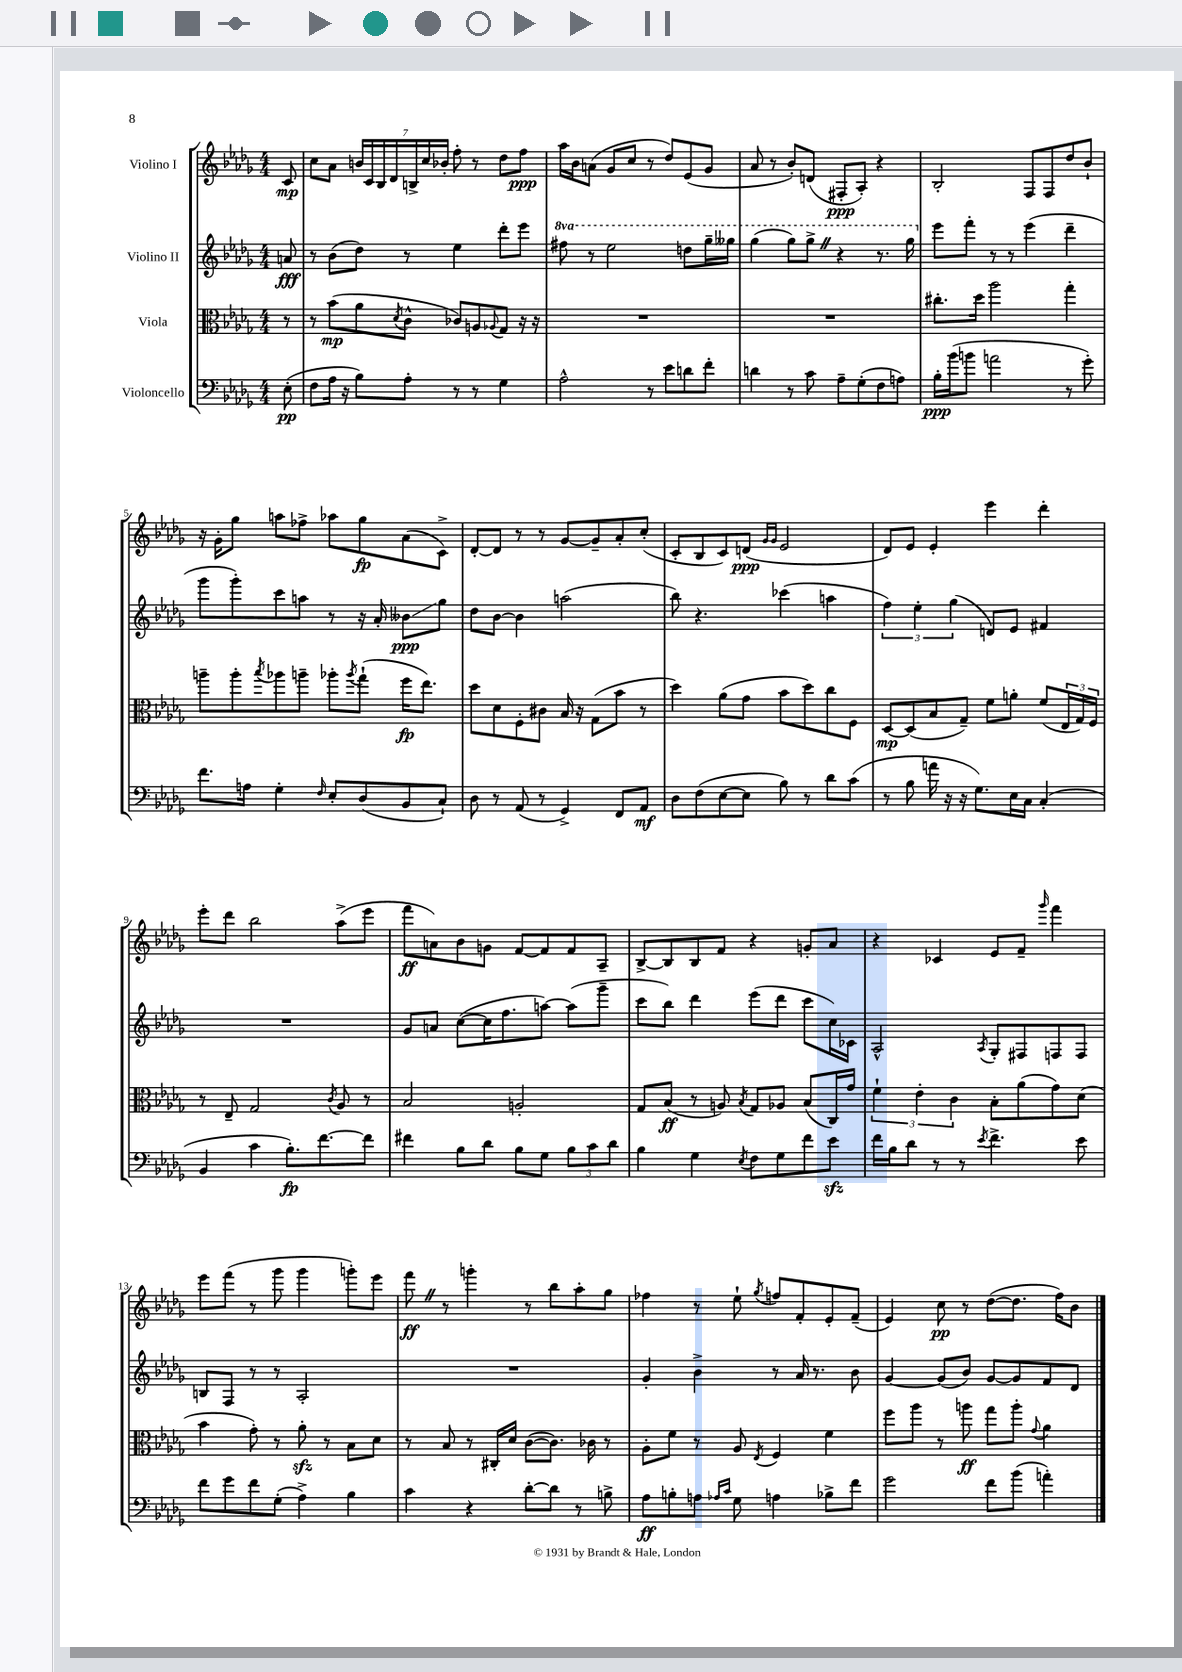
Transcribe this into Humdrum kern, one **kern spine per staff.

**kern	**kern	**kern	**kern
*staff4	*staff3	*staff2	*staff1
*clefF4	*clefC3	*clefG2	*clefG2
*k[b-e-a-d-g-]	*k[b-e-a-d-g-]	*k[b-e-a-d-g-]	*k[b-e-a-d-g-]
*M4/4	*M4/4	*M4/4	*M4/4
(8E-'	8r	8a	8c
=	=	=	=
8F	8r	8r	8cc
16A-	(8b-	(8b-	8a-
16r	.	.	.
8B-)	8a-	8dd-)	28b
.	.	.	28c
.	.	.	28B-
.	.	.	28d-
.	8qd-	.	.
8A-'	8c^^	8r	.
.	.	.	28B^
.	.	.	28cc
.	.	.	28b-'
8r	8c-)	4ee-	8ff'
8r	8A	.	8r
.	8qqA-	.	.
4G-	8G-	8ddd-'	8dd-
.	16r	8eee-	8ff
.	16r	.	.
=	=	=	=
2A-^^	1r	8fff#	16aa-
.	.	.	16b-
.	.	8r	(8a
.	.	2eee-	8g-
.	.	.	8cc
8r	.	.	8r
8e-	.	.	8dd-)
8d	.	8ddd	(8e-
8f'	.	16ggg-~	8g-
.	.	16ggg--	.
=	=	=	=
4d	1r	(4ggg-	8a-
.	.	.	8r
8r	.	8ggg-)	8b-')
8c	.	8ggg-^	(8d
8A-~	.	4r	8F#'
(8G-'	.	.	8A-')
8F	.	8.r	4r
8A)	.	.	.
.	.	16ggg-	.
=	=	=	=
16B-'	8.cc#'	8eee-	2B-'
(16b-	.	.	.
8b	.	8fff'	.
.	16dd-	.	.
2a	2aa-	8r	.
.	.	8r	.
.	.	(4eee-	8F
.	.	.	8F
8r	4gg-'	4ddd-~	8dd-
8g-')	.	.	8b-`
=	=	=	=
8.f	8aa~	8ggg-	16r
.	.	.	16g-'
.	8aa'	8ggg-')	8gg-
16A	.	.	.
.	8qbb-	.	.
4G-'	8aa-	8ccc	8aa
.	8aa~	8aa	8ff-^
16qqF	.	.	.
8E-'	8aa-'	8r	8aa-
.	8qaa-	.	.
(8D-	(8gg-`	16r	8gg-
.	.	16a-'	.
8BB-	16ff	8b--	(8a-
.	8.ee-)	.	.
8C`)	.	8gg-	8c^)
=	=	=	=
8D-	8dd-	8dd-	[8d-'
8r	8d-	[8b-	8d-]
(8AA-	8F'	4b-]	8r
8r	8c#	.	8r
4GG-^)	16B-	(2aa	[8g-
.	16r	.	.
.	(8G-	.	8g-~]
8FF	8b-	.	8a-'
8AA-	8r	.	(8cc'
=	=	=	=
8D-	4dd-)	8bb-)	8c'
(8F	.	4.r	8B-
[8E-	(8a-	.	8c)
8E-]	8g-	.	(8d
.	.	.	16qqg-
.	.	.	16qqg-
8B-)	8b-	(4ccc-	2e-
8r	8dd-)	.	.
8d-	8cc	4aa	.
(8c	8F	.	.
=	=	=	=
8r	[8D-	6ff)	8d-)
8B-	(8D-]	.	8e-
.	.	6ee-'	.
16a	8B-	.	4e-'
16r	.	.	.
.	.	(6gg-	.
16r	8G-~)	.	.
8.G-)	.	.	.
.	8f	8d)	4eee-
16E-	8a'	8e-	.
16C	.	.	.
(4C'	(8f	4f#	4ddd-'
.	24E-	.	.
.	24G-)	.	.
.	24F	.	.
=	=	=	=
4BB-	8r	1r	8eee-'
.	8E-~	.	8ddd-
4c	2G-	.	2bb-
8.B-')	.	.	.
[8.f	.	.	.
.	8qc	.	.
.	8A-	.	(8aa-^
8f]	8r	.	8eee-
=	=	=	=
4f#	2B-	8g-	8fff
.	.	8a	8a)
8B-	.	([8cc	8b-
8d-	.	16cc]	8g
.	.	8.ff	.
8B-	2A'	.	[8f
8G-	.	[8aa)	8f]
12B-	.	(8aa]	8f
12c	.	.	.
.	.	8ggg-~	8A-~
12d-	.	.	.
=	=	=	=
4B-	8G-	8ccc	[8B-^
.	(8B-	8bb-)	8B-]
4G-	8r	4ddd-	8B-
.	8A)	.	8f
8qE-	8qB-	.	.
8F	8G-	(8eee-	4r
8G-	8A-	8ddd-	.
8f	(8B-	8ccc	8g'
8e-	16C)	16cc)	8a-
.	16g-	16c-	.
=	=	=	=
16f	6f`	2A-^^	4r
16B-	.	.	.
8d-	.	.	.
.	6e-'	.	.
8r	.	.	4c-
.	6c	.	.
8r	.	.	.
8qe-	.	8qA-	.
4.f^	8B-'	8G-'	8e-
.	(8a-	8F#	8f~
.	.	.	16qqggg-
.	8g-)	8F	4fff
8e-	(8d-	8F	.
=	=	=	=
8f	4b-	8B	8eee-
8g-	.	8F	(8fff
8f	8g-')	8r	8r
(8G-'	8r	8r	8ggg-
4A-^)	8a-'	2A-'	4ggg-
.	8r	.	.
4B-	8B-	.	8ggg')
.	8d-	.	8eee-
=	=	=	=
4c	8r	1r	8fff
.	8B-	.	8r
4r	8r	.	4ggg'
.	16C#'	.	.
.	16d-	.	.
[8d-'	([8c	.	8r
8d-]	8.c])	.	8bb-
8r	.	.	8aa-'
.	16c-	.	.
8B^	8r	.	8gg-
=	=	=	=
8A-	8A-'	4g-'	4ff-
8B'	8f	.	.
8A	8r	4b-^	8r
16qqA-	.	.	.
16qqc	.	.	.
8G-	8A-	.	8ee-`
.	8qE-	.	8qgg-
4A	4F	8r	8ff
.	.	16a-	8f'
.	.	8.r	.
8B-^	4f	.	8e-'
8f	.	8b-	(8f~
=	=	=	=
2g-	8ff	[4g-	4e-)
.	8aa-	.	.
.	8r	(8g-]	8cc
.	8aa	8b-)	8r
8f	8gg-	[8g-	([8dd-
(8b-	8aa'	8g-]	8.dd-]
.	8qqg-	.	.
4a')	4a-	8f	.
.	.	.	16ff)
.	.	8d-	8b-
==	==	==	==
*-	*-	*-	*-
